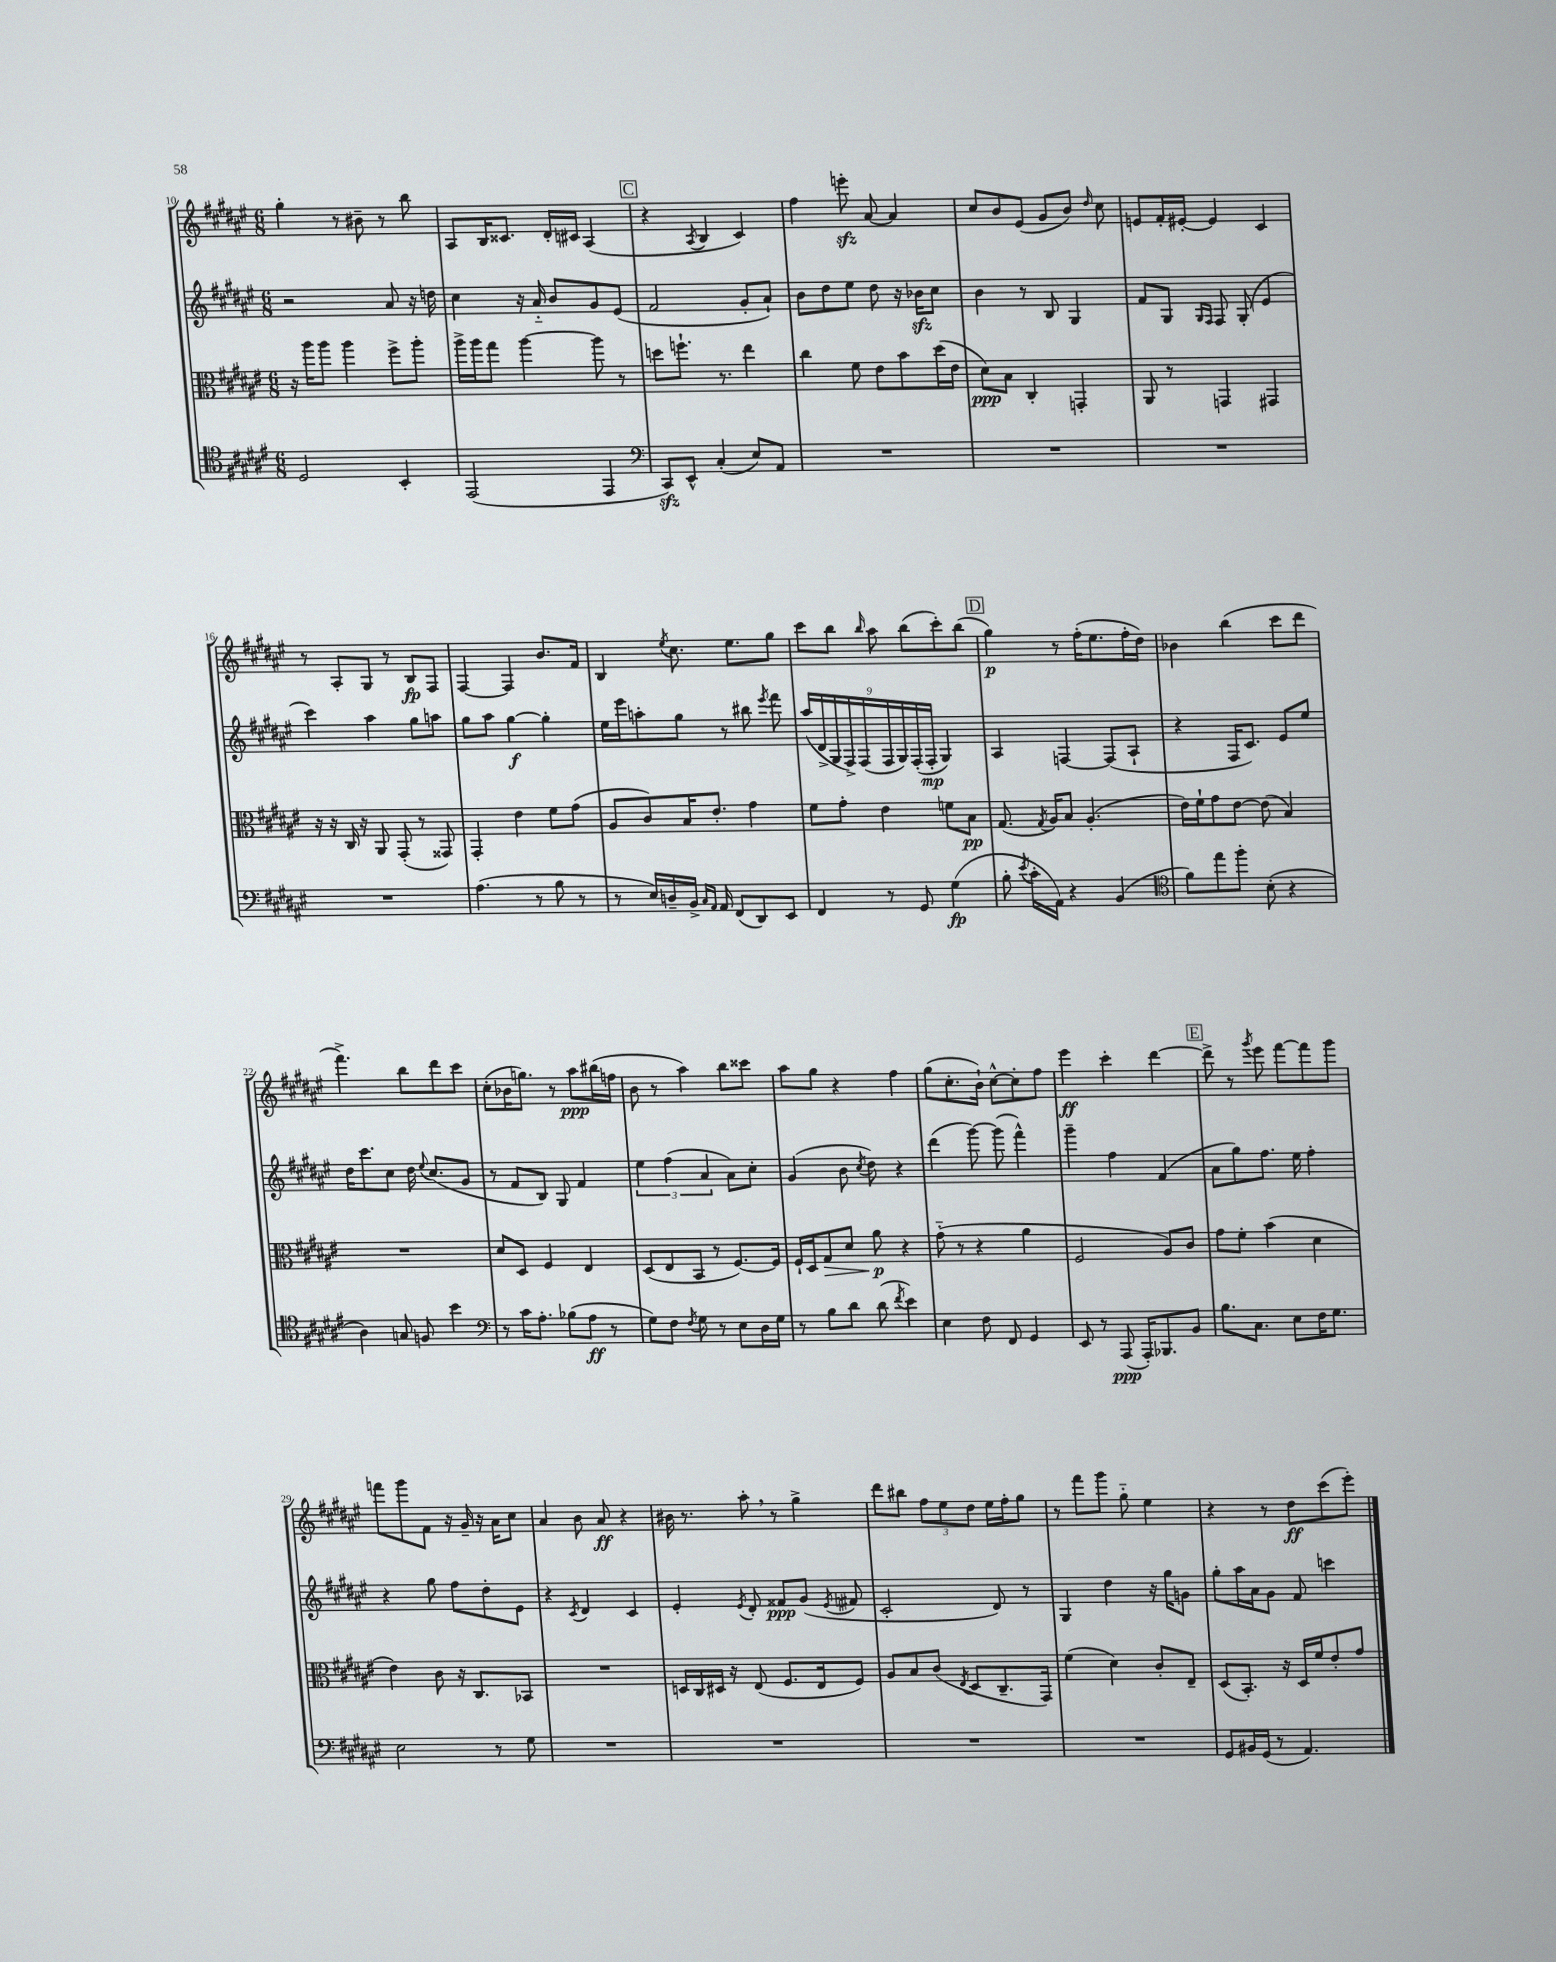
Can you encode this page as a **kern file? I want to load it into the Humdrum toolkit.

**kern	**kern	**kern	**kern
*staff4	*staff3	*staff2	*staff1
*clefC4	*clefC3	*clefG2	*clefG2
*k[f#c#g#d#a#e#]	*k[f#c#g#d#a#e#]	*k[f#c#g#d#a#e#]	*k[f#c#g#d#a#e#]
*M6/8	*M6/8	*M6/8	*M6/8
2D#	16r	2r	4gg#'
.	16aa#	.	.
.	8aa#	.	.
.	4aa#	.	8r
.	.	.	8b#~
4BB'	8ff#^	8a#	8r
.	8aa#'	16r	8bb
.	.	16dd	.
=	=	=	=
(2EE#	16aa#^	4cc#	8A#
.	16aa#	.	.
.	8gg#	.	16B
.	.	.	8.c##
.	[4aa#	16r	.
.	.	16a#'~	.
.	.	8b	16d#'
.	.	.	16c#
4EE#	8aa#]	8g#	(4A#
.	8r	(8e#	.
=	=	=	=
*clefF4	*	*	*
8CC#)	8dd	2f#	4r
8EE#^^	8.ff`	.	.
.	.	.	8qA#
(4C#'	.	.	4B
.	8.r	.	.
8E#)	4ee#	8g#'	4c#)
8AA#	.	8a#`)	.
=	=	=	=
2.r	4cc#	8b	4ff#
.	.	8dd#	.
.	8f#	8ee#	8eee'
.	8e#	8dd#	[8a#
.	8b	16r	4a#]
.	.	16b-	.
.	(16dd#	8cc#	.
.	16e#	.	.
=	=	=	=
2.r	8d#)	4b	8cc#
.	8B	.	8b
.	4C#'	8r	(8e#
.	.	8B	8g#
.	4GG'	4G#	8b)
.	.	.	16qqdd#
.	.	.	8cc#
=	=	=	=
2.r	8AA#	8f#	8e
.	8r	8G#	16f#'
.	.	.	[16e#'
.	.	16qqG#	.
.	.	16qqF#	.
.	4GG	8F#	4e#]
.	.	(8G#'	.
.	4GG#	4e#	4c#
=	=	=	=
2.r	16r	4ccc#)	8r
.	16r	.	.
.	16C#	.	8A#'
.	16r	.	.
.	8AA#	4aa#	8G#
.	(8GG#'	.	8r
.	8r	8gg#	8B
.	8GG##)	8aa	8F#
=	=	=	=
(4.A#	4GG#'	8gg#	[4F#
.	.	8aa#	.
.	4e#	[4gg#	4F#]
8r	.	.	.
8B	8f#	4gg#']	8.b
8r	(8g#	.	.
.	.	.	16f#
=	=	=	=
8r	8A#	16ee#	4B
.	.	16eee#	.
16E#)	8c#)	8aa'	.
16D~	.	.	.
.	.	.	8qee#
16BB^	16B	8gg#	8.cc#
16qqC#	.	.	.
16qqAA#	.	.	.
16AA#	8.e#'	.	.
(8FF#	.	8r	.
.	.	.	8.ee#
8DD#)	4g#	8bb#	.
.	.	8qeee#	.
8EE#	.	8fff#	8gg#
=	=	=	=
4FF#	8f#	(18aa#	8ccc#
.	.	18d#^	.
.	.	18G#	.
.	8g#'	.	8bb
.	.	18F#^)	.
.	.	(18F#	.
.	.	.	16qqbb
8r	4e#	.	8aa#
.	.	18F#	.
.	.	18G#)	.
8GG#	.	.	(8bb
.	.	(18F#'	.
.	.	18F#'	.
(4G#	8f	4G#)	8ccc#')
.	8B	.	(8bb
=	=	=	=
8B'	(8.G#	4A#	4gg#)
8qe#	.	.	.
16c#'	.	.	.
.	8qG#	.	.
16AA#)	16A#)	.	.
4r	8B	[4F	8r
.	(4.A#'	.	(16ff#'
.	.	.	8.ee#
(4BB	.	(8F]	.
.	.	8A#`	16ff#'
.	.	.	16dd#)
=	=	=	=
*clefC4	*	*	*
8f#)	16e#)	4r	4b-
.	16f#`	.	.
8ee#	8g#	.	.
8ff#'	[8e#	16F#	(4bb
.	.	8.c#)	.
(8B'	(8e#]	.	.
4r	4B)	8e#	8ccc#
.	.	8ee#	8ddd#
=	=	=	=
4A#)	2.r	16dd#	4.fff#^)
.	.	8.ccc#	.
8G	.	8cc#	.
8F	.	16dd#	8bb
.	.	8qqee#	.
.	.	(8.cc#	.
4b	.	.	8ddd#
.	.	8g#	8ccc#
=	=	=	=
*clefF4	*	*	*
8r	8d#	8r	(8cc#'
16c#	8D#	8f#	16b-
8.A#'	.	.	8.gg)
.	4F#	8B)	.
(8B-	.	8G#	8r
8A#	4E#	4f#	8aa#
8r	.	.	(16bb#
.	.	.	16ff
=	=	=	=
8G#)	(8D#	6ee#	8b
8F#	8E#	.	8r
.	.	(6ff#	.
8qF#	.	.	.
8G#	8BB	.	4aa#)
.	.	6a#	.
8r	8r	.	.
8E#	[8.F#)	8a#)	8bb
16D#	.	8cc#'	8ccc##
16G#	16F#]	.	.
=	=	=	=
8r	16F#`	(4g#	8aa#
.	16D#	.	.
8B	8G#	.	8gg#
8d#	8d#	8b	4r
.	.	8qcc#	.
(8d#	8a#	8dd#)	.
8qf#	.	.	.
4e#)	4r	4r	4ff#
=	=	=	=
4E#	(8g#'~	(4ddd#	(8gg#
.	8r	.	8.cc#'
8F#	4r	[8ggg#)	.
.	.	.	16b`)
8FF#	.	(8ggg#]	[8cc#^^
4GG#	4a#	4fff#^^)	8cc#']
.	.	.	8ff#
=	=	=	=
8EE#	2F#	4ggg#~	4eee#
8r	.	.	.
(8AAA#	.	4ff#	4ccc#'
16AAA#')	.	.	.
8.BBB-	.	.	.
.	8A#)	(4f#	[4ddd#
8BB	8c#	.	.
=	=	=	=
8.B	8g#	8a#	8ddd#^]
.	8f#'	8gg#)	8r
8.C#	.	.	.
.	.	.	8qggg#
.	(4b	8.ff#	8eee#
8E#	.	.	[8fff#
.	.	16ee#	.
16F#	4d#	4ff#'	8fff#]
8.G#	.	.	.
.	.	.	8ggg#
=	=	=	=
2E#	4e#)	4r	8fff
.	.	.	8ggg#
.	8c#	8gg#	8f#
.	16r	8ff#	16r
.	8.C#	.	16g#~
8r	.	8dd#'	16r
.	.	.	16a#
8G#	8BB-	8e#	8cc#
=	=	=	=
2.r	2.r	4r	4a#
.	.	8qc#	.
.	.	4d#	8b
.	.	.	8a#
.	.	4c#	4r
=	=	=	=
2.r	16D	4e#'	16b#
.	16C#	.	8.r
.	16D#	.	.
.	16r	.	.
.	.	8qe#	.
.	(8E#	8d#'	8aa#'
.	8.F#	8f##	8r
.	.	(8g#	4gg#^
.	16E#	.	.
.	.	8qe#	.
.	8F#)	8f#	.
=	=	=	=
2.r	8A#	2c#'	8ddd#
.	8B	.	8bb#
.	(8c#	.	12ff#
.	.	.	12ee#
.	8qE#	.	.
.	8D#	.	.
.	.	.	12dd#
.	8.C#~	8d#)	16ee#
.	.	.	16ff#'
.	.	8r	8gg#
.	16GG#)	.	.
=	=	=	=
2.r	(4f#	4G#	8r
.	.	.	8fff#
.	4d#)	4dd#	8ggg#
.	.	.	8gg#'~
.	8c#'	16r	4ee#
.	.	16gg#	.
.	8E#~	8g	.
=	=	=	=
8GG#	(8D#	8gg#'	4r
16BB#	8.BB')	16aa#	.
(16GG#	.	16a#	.
8r	.	8g#	8r
.	16r	.	.
4.AA#)	16D#	8f#	8dd#
.	16f#	.	.
.	8e#'	4ccc	(8ccc#
.	8g#	.	8eee#')
==	==	==	==
*-	*-	*-	*-
